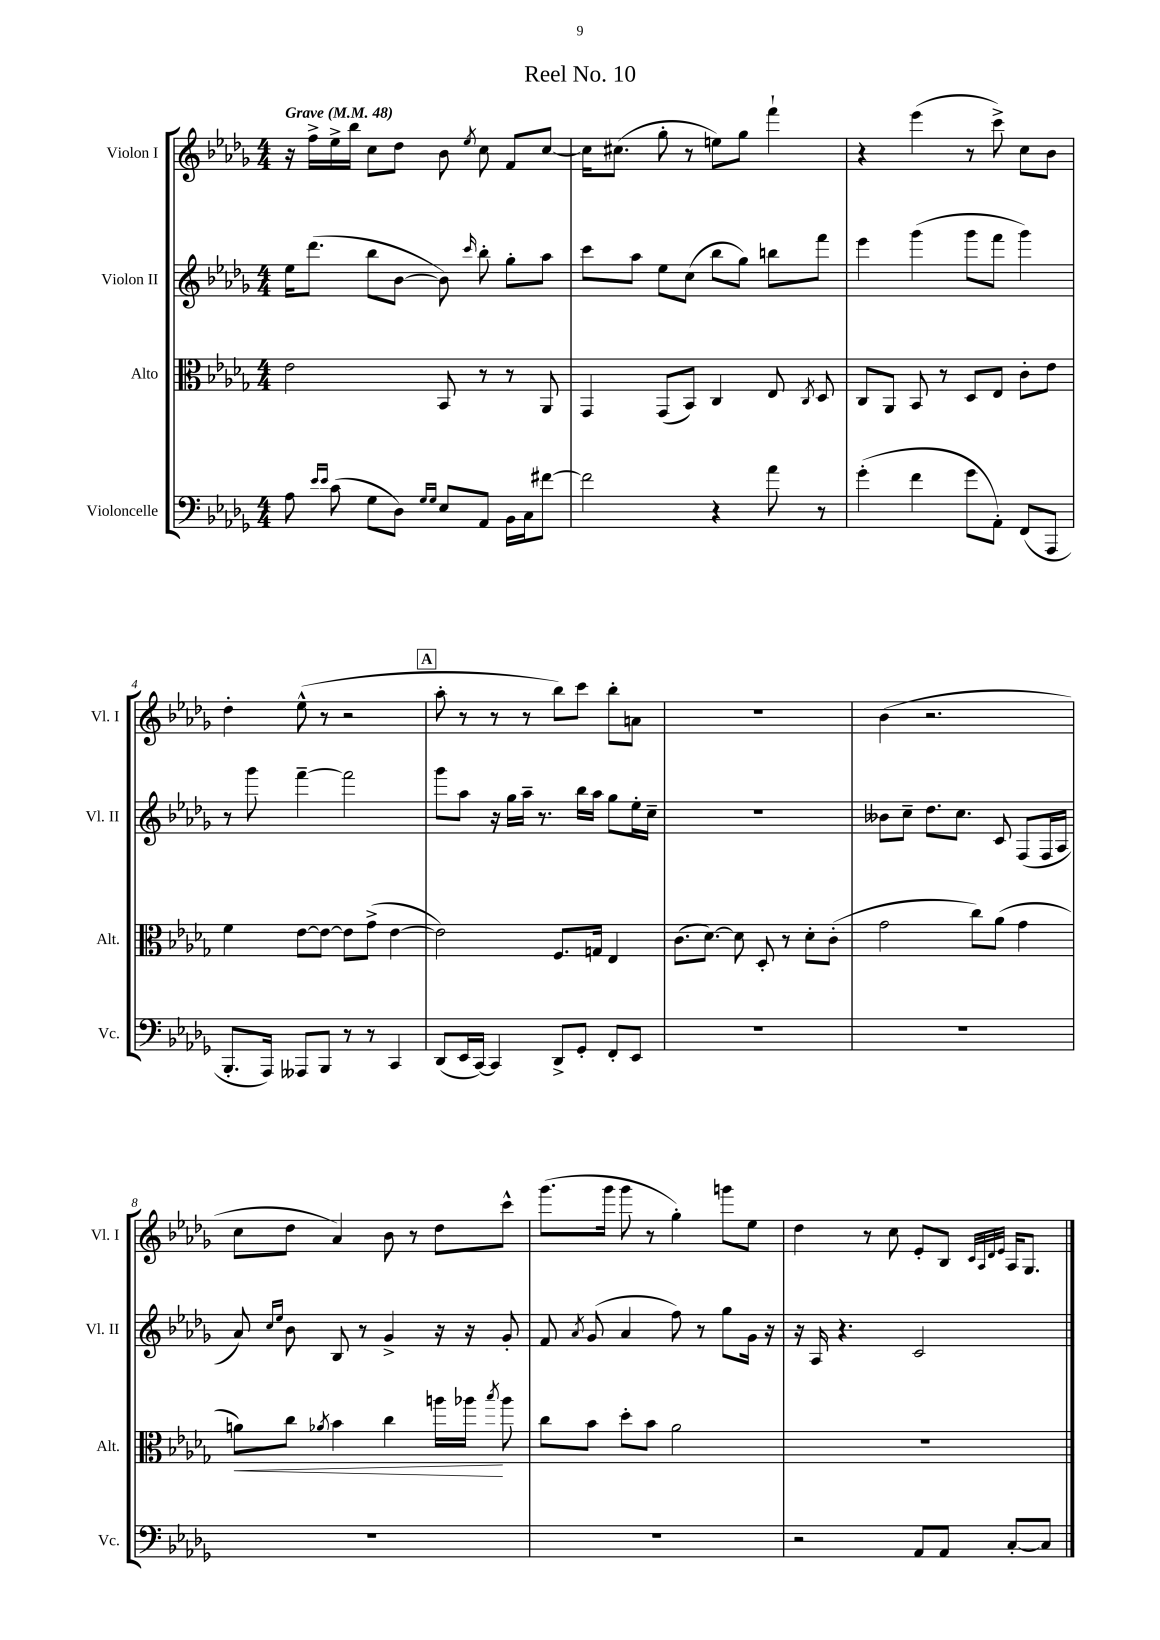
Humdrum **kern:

**kern	**kern	**dynam	**kern	**kern
*part4	*part3	*part3	*part2	*part1
*staff4	*staff3	*staff3	*staff2	*staff1
*I"Violoncelle	*I"Alto	*	*I"Violon II	*I"Violon I
*I'Vc.	*I'Alt.	*	*I'Vl. II	*I'Vl. I
*clefF4	*clefC3	*	*clefG2	*clefG2
*k[b-e-a-d-g-]	*k[b-e-a-d-g-]	*	*k[b-e-a-d-g-]	*k[b-e-a-d-g-]
*M4/4	*M4/4	*	*M4/4	*M4/4
*MM48	*MM48	*	*MM48	*MM48
=1	=1	=1	=1	=1
!	!	!	!	!LO:TX:a:B:t=Grave
8A-\	2e-\	.	16ee-\KL	16r
.	.	.	(8.ddd-\J	16ff^\LL
16qqe-/LL	.	.	.	.
16qqe-/JJ	.	.	.	.
(8c\	.	.	.	16ee-^\
.	.	.	.	16bb-\JJ
8G-\L	.	.	8bb-\L	8cc\L
8D-\J)	.	.	[8b-\J	8dd-\J
16qqG-/LL	.	.	.	.
16qqG-/JJ	.	.	.	.
8E-/L	8BB-/	.	8b-\])	8b-\
.	.	.	16qqccc/	8qee-/
8AA-/J	8r	.	8bb-'\	8cc\
16BB-\LL	8r	.	8gg-'\L	8f/L
16C\J	.	.	.	.
[8f#X\J	8AA-/	.	8aa-\J	[8cc/J
=2	=2	=2	=2	=2
2f#\]	4GG-/	.	8ccc\L	16cc\KL]
.	.	.	.	(8.cc#X\J
.	.	.	8aa-\J	.
.	(8GG-/L	.	8ee-\L	8gg-'\
.	8BB-/J)	.	(8cc\J	8r
4r	4C/	.	8bb-\L	8een\L)
.	.	.	8gg-\J)	8gg-\J
8a-\	8E-/	.	8bbn\L	4fff`\
.	8qC/	.	.	.
8r	8D-/	.	8fff\J	.
=3	=3	=3	=3	=3
(4g-'\	8C/L	.	4eee-\	4r
.	8AA-/J	.	.	.
4f\	8BB-/	.	(4ggg-\	(4eee-\
.	8r	.	.	.
8g-\L	8D-/L	.	8ggg-\L	8r
8AA-'\J)	8E-/J	.	8fff\J	8ccc^\)
(8FF/L	8c'\L	.	4ggg-\)	8cc\L
8AAA-/J	8e-\J	.	.	8b-\J
!!LO:LB:g=z
=4	=4	=4	=4	=4
8.BBB-'/L	4f\	.	8r	4dd-'\
.	.	.	8ggg-\	.
16AAA-/Jk)	.	.	.	.
8AAA--X/L	[8e-\L	.	[4fff~\	(8ee-^^\
8BBB-/J	8e-\J_	.	.	8r
8r	8e-\L]	.	2fff\]	2r
8r	(8g-^\J	.	.	.
4CC/	[4e-\	.	.	.
!!LO:REH:place=s1:t=A
=5	=5	=5	=5	=5
(8DD-/L	2e-\])	.	8ggg-\L	8aa-'\
16EE-/L	.	.	8aa-\J	8r
[16CC/JJ)	.	.	.	.
4CC/]	.	.	16r	8r
.	.	.	16gg-\LL	.
.	.	.	16aa-~\JJ	8r
.	.	.	8.r	.
8DD-^/L	8.F/L	.	.	8bb-\L)
8GG-'/J	.	.	16bb-\LL	8ccc\J
.	16Gn/Jk	.	16aa-\JJ	.
8FF'/L	4E-/	.	8gg-\L	8bb-'\L
8EE-/J	.	.	16ee-'\L	8an\J
.	.	.	16cc~\JJ	.
=6	=6	=6	=6	=6
1r	(8.c\L	.	1r	1r
.	[8.d-\J)	.	.	.
.	8d-\]	.	.	.
.	8D-'/	.	.	.
.	8r	.	.	.
.	8d-'\L	.	.	.
.	(8c'\J	.	.	.
=7	=7	=7	=7	=7
1r	2g-\	.	8b--X\L	(4b-\
.	.	.	8cc~\J	.
.	.	.	8.dd-\L	2.r
.	.	.	8.cc\J	.
.	8cc\L)	.	.	.
.	(8a-\J	.	8c/	.
.	4g-\	.	(8F/L	.
.	.	.	16F/L	.
.	.	.	16A-/JJ	.
!!LO:LB:g=z
=8	=8	=8	=8	=8
!	!	!LO:HP:b	!	!
1r	8an\L)	<	8a-/)	8cc\L
.	.	.	16qqcc/LL	.
.	.	.	16qqee-/JJ	.
.	8cc\J	.	8b-\	8dd-\J
.	8qa-X/	.	.	.
.	4b-\	.	8B-/	4a-/)
.	.	.	8r	.
.	4cc\	.	4g-^/	8b-\
.	.	.	.	8r
.	16aan\LL	.	16r	8dd-\L
.	16aa-X\JJ	.	16r	.
.	8qbb-/	.	.	.
.	8aa-\	[	8g-'/	8ccc^^\J
=9	=9	=9	=9	=9
1r	8cc\L	.	8f/	(8.ggg-\L
.	.	.	8qa-/	.
.	8b-\J	.	(8g-/	.
.	.	.	.	16ggg-\Jk
.	8dd-'\L	.	4a-/	8ggg-\
.	8b-\J	.	.	8r
.	2a-\	.	8ff\)	4gg-'\)
.	.	.	8r	.
.	.	.	8gg-\L	8gggn\L
.	.	.	16g-\Jk	8ee-\J
.	.	.	16r	.
=10	=10	=10	=10	=10
2r	1r	.	16r	4dd-\
.	.	.	16A-/	.
.	.	.	4.r	.
.	.	.	.	8r
.	.	.	.	8cc\
8AA-/L	.	.	2c/	8e-'/L
8AA-/J	.	.	.	8B-/J
.	.	.	.	32qqc/LLL
.	.	.	.	32qqA-/
.	.	.	.	32qqd-/
.	.	.	.	32qqe-/JJJ
[8C'/L	.	.	.	16A-/KL
.	.	.	.	8.G-/J
8C/J]	.	.	.	.
==	==	==	==	==
*-	*-	*-	*-	*-
